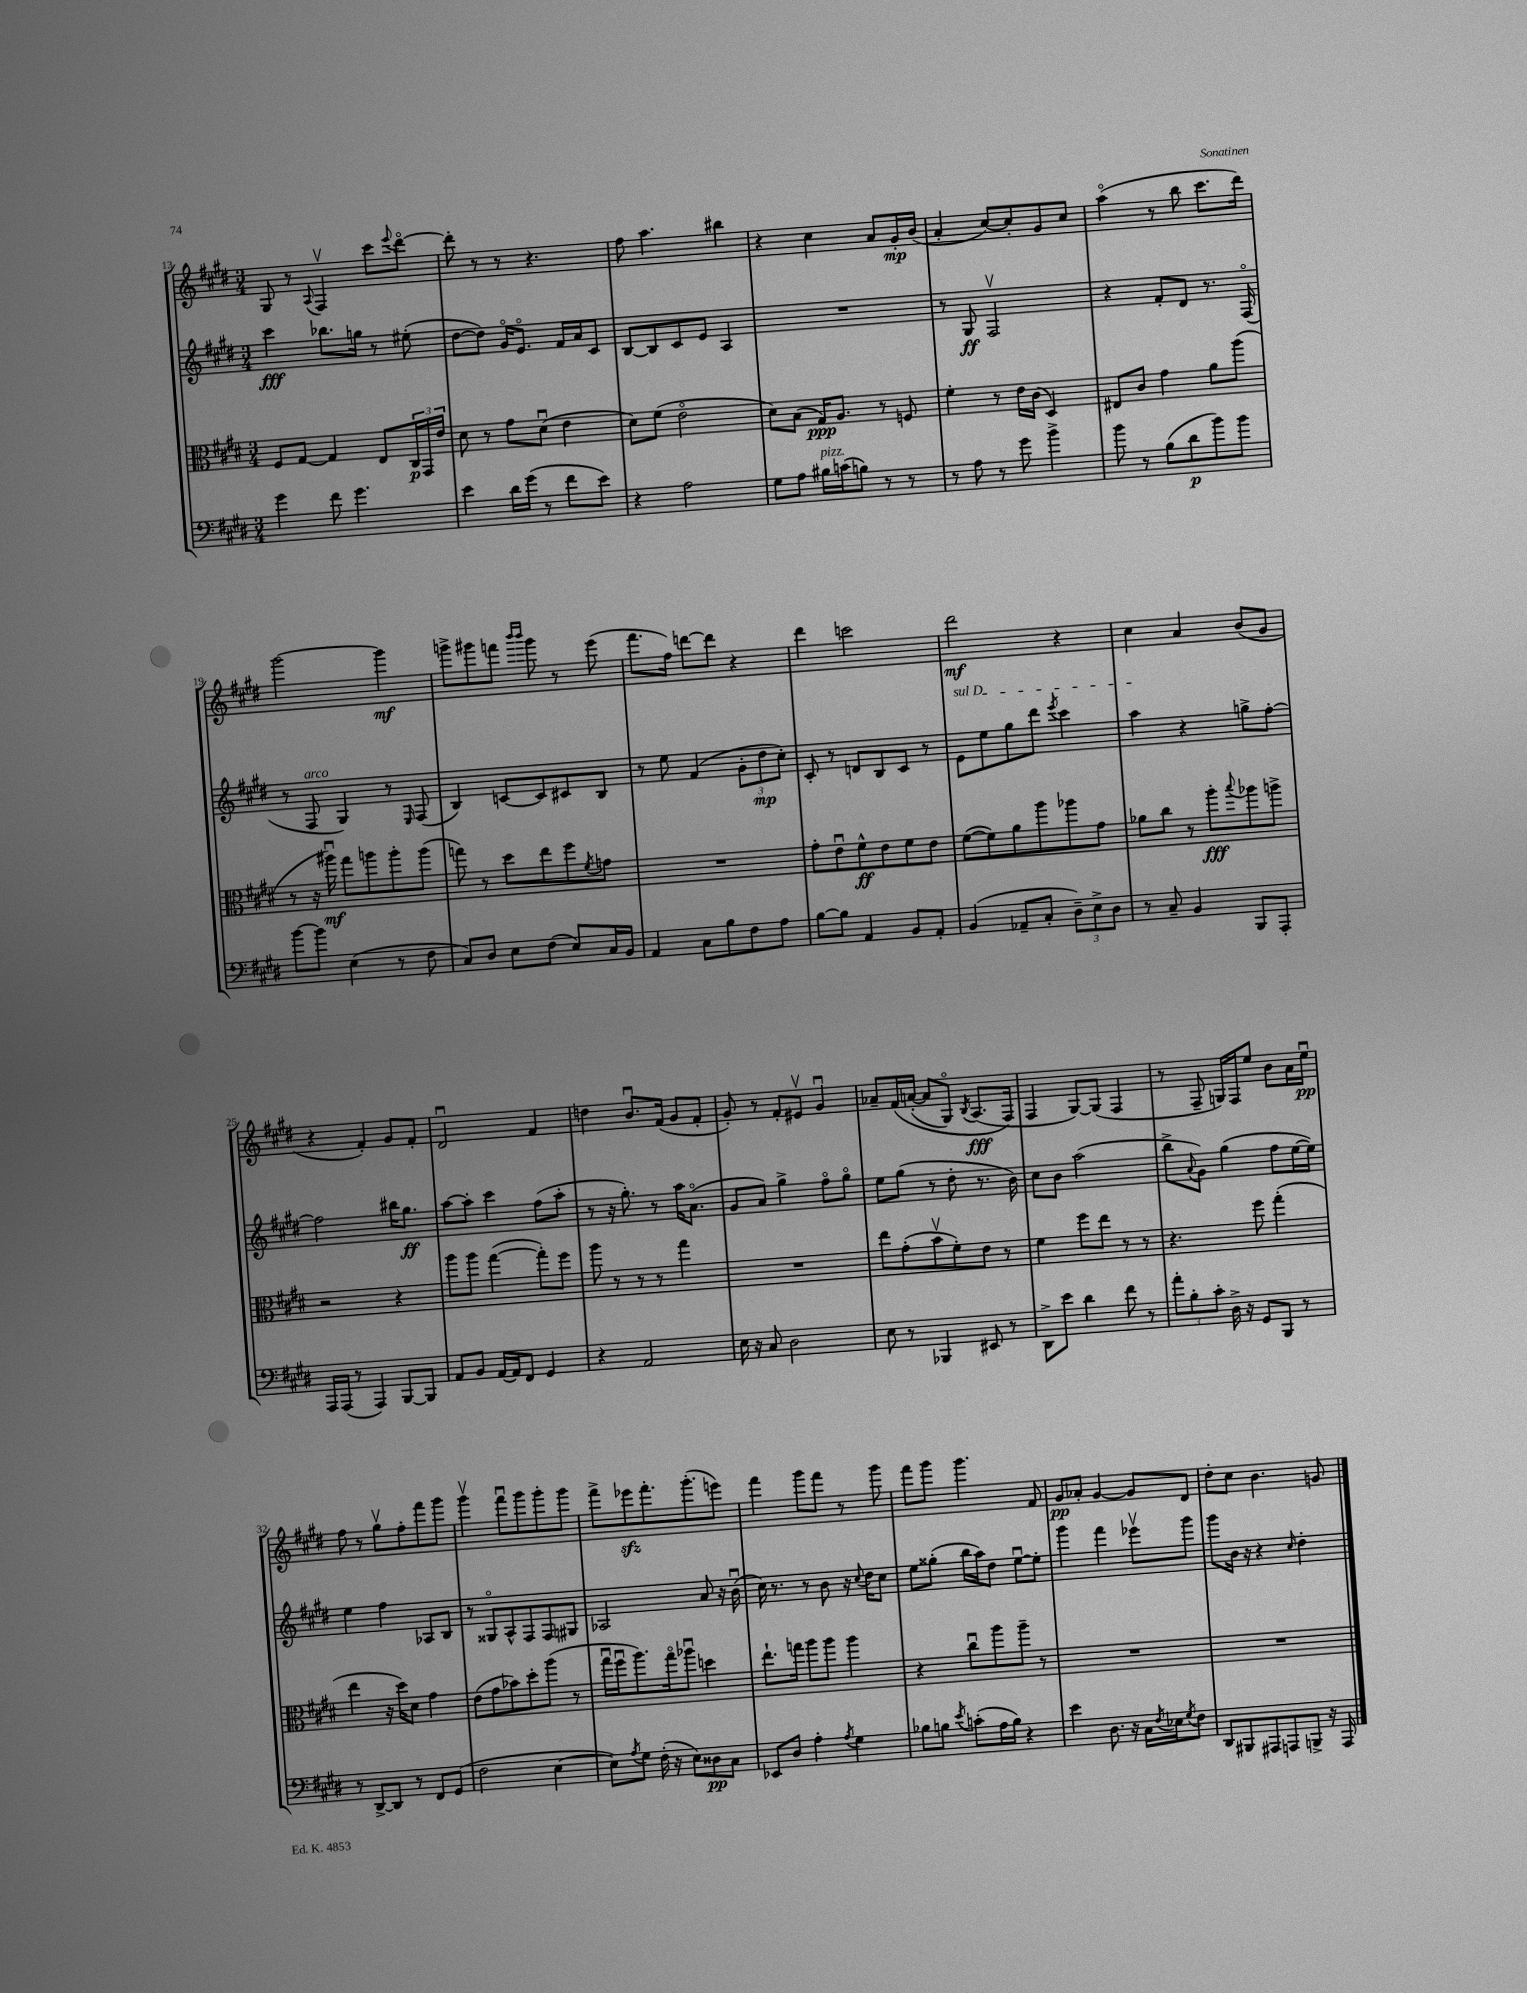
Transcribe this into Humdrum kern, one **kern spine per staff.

**kern	**kern	**kern	**kern
*staff4	*staff3	*staff2	*staff1
*clefF4	*clefC3	*clefG2	*clefG2
*k[f#c#g#d#]	*k[f#c#g#d#]	*k[f#c#g#d#]	*k[f#c#g#d#]
*M3/4	*M3/4	*M3/4	*M3/4
4g#	8F#	4ccc#	8G#
.	[8G#	.	8r
.	.	.	8qqA
8f#	4G#]	8.bb-	4F#v
4.g#	.	.	.
.	.	16gg	.
.	8E	8r	8ccc#
.	.	.	8qqeee
.	24C#	(8ee#'	[8ddd#o
.	24GG#	.	.
.	24e	.	.
=	=	=	=
4e	8d#	[8dd#	8ddd#']
.	8r	8dd#])	8r
16d#	8g#	16g#o	8r
(16g#	.	8.eo	.
8r	(8d#u	.	4.r
8f#	4e	16f#	.
.	.	16a	.
8e)	.	8c#	.
=	=	=	=
4r	8d#)	[8B	8ff#
.	(8f#	8B]	4.aa
2A	2eo	8c#	.
.	.	8e	.
.	.	4A	4bb#
=	=	=	=
8G#	8d#)	2.r	4r
8A	(8B	.	.
16B#	16G#)	.	4cc#
(16c	8.A	.	.
8B)	.	.	.
8r	8r	.	8a
8r	8F	.	16g#'
.	.	.	(16b
=	=	=	=
8r	4f#'	8r	4a'
8A	.	8G#	.
8r	8r	2F#v	[8cc#)
8g#	16e	.	8cc#']
.	(16c#	.	.
4b^	4D#)	.	8g#
.	.	.	8cc#
=	=	=	=
8b	8E#	4r	(4aao
8r	8c#	.	.
(8B	4g#	8f#'	8r
8d#	.	8d#	8bb
8b)	8a	8.r	8.ccc#
8b	(8aa	.	.
.	.	(16F#o	16ddd#)
=	=	=	=
[8b	8r	8r	[2ggg#
8b]	16r	8F#	.
.	16aa#u)	.	.
(4E	8gg#	4G#)	.
.	8aa	.	.
8r	8aa'	8r	4ggg#]
.	.	16qqE	.
8F#	(8aa	(8F#	.
=	=	=	=
8C#)	8gg)	4B)	8ggg^
8D#	8r	.	8ggg#
8E	8dd#	[8c	8fff
.	.	.	16qqbbb
.	.	.	16qqbbb
(8F#	8ee	8c]	8ggg#
8E)	8ff#	8c#	8r
.	8qf#	.	.
16C#	8g	8B	(8eee
16BB	.	.	.
=	=	=	=
4AA	2.r	8r	8.fff#
.	.	8ee	.
.	.	.	16ff#)
8C#	.	(4f#	[8ddd
8B	.	.	8ddd]
8F#	.	12g#'	4r
.	.	12dd#	.
8A	.	.	.
.	.	12cc#')	.
=	=	=	=
[8B	8g#'	8c#'	4ddd#
8B]	8eu	8r	.
4AA	8f#^^	8d	2ccc
.	8e	8B	.
8BB	8f#	8c#	.
8AA'	8e	8r	.
=	=	=	=
(4BB	([8f#	8e	2ddd#
.	8f#])	8ee	.
8AA-~	8a	8gg#	.
8C#'	8aa	8ddd#	.
.	.	8qeee	.
12D#~)	8aa-	4ccc#	4r
12E^	.	.	.
.	8g#	.	.
12D#	.	.	.
=	=	=	=
8r	8a-	4aa	4cc#
8C#~	8cc#	.	.
4BB	8r	4r	4a
.	8aa'	.	.
.	8qqbb	.	.
8BBB	8aa-	8gg^	(8b
8AAA'	8aa^	[8ff#'	8g#
=	=	=	=
16AAA	2r	2ff#]	4r
(16AAA	.	.	.
8r	.	.	.
4AAA)	.	.	4f#')
[8BBB	4r	16bb#	8g#
.	.	8.gg#	.
8BBB]	.	.	8f#'
=	=	=	=
8AA	8aa	[8aa	2d#u
8BB	8aa	8aa']	.
[16AA	([4gg#	4ccc#	.
16AA]	.	.	.
8FF#	.	.	.
4GG#	8gg#'])	(8ff#	4f#
.	8ff#	8aa'	.
=	=	=	=
4r	8aa	8r	4dd
.	8r	16r	.
.	.	8.gg#')	.
2AA	8r	.	8.bu
.	8r	8r	.
.	.	.	(16f#
.	4gg#	16aa	8g#
.	.	(8.ao	.
.	.	.	8f#'
=	=	=	=
16E	2.r	8g#	8g#')
16r	.	.	.
8C#	.	8a)	8r
2D#	.	4gg#^	8f#'
.	.	.	8e#v
.	.	8ff#o	4g#u
.	.	8gg#o	.
=	=	=	=
8E	8ee	8ee	8a-~
8r	(8g#'	(8gg#	&(16f#
.	.	.	([16a'
4BBB-	8bv	8r	8a]
.	8f#')	8dd#'	8G#o)
.	.	.	8qB
8EE#	8e	8.r	(8.A
8r	8r	.	.
.	.	16b)	16F#&)
=	=	=	=
8DD#^	4f#	8cc#	4F#
8e	.	8b	.
4d#	8ff#	(2aa	[8G#)
.	8ee	.	(8G#]
8f#	8r	.	4F#
8r	8r	.	.
=	=	=	=
12a'	4.r	8bb^	8r
12B'	.	.	.
.	.	8qqa	.
.	.	8g#)	8F#~
12c#'	.	.	.
16D#^	.	(4gg#	16G)
16r	.	.	16F#
8GG#	8ff#	.	8ee
8BBB	(4gg#'	8ff#	8b
8r	.	[16ee	16a
.	.	16ee])	16eeu
=	=	=	=
8r	4ee	4ee	8ff#
[8DD#^	.	.	8r
8DD#]	16r	4ff#	8gg#v
.	16dd#)	.	.
8r	8d#	.	8ff#'
8FF#	4g#	8A-	8fff#
(8GG#	.	8B	8ggg#
=	=	=	=
2F#	(8e	8r	4ggg#v
.	8g#	8G##o	.
.	8b-)	8A^^	8fff#u
.	8dd#'	8F#	8ggg#
[4E	(8aa	8F#	8ggg#'
.	8r	8G#	8ggg#
=	=	=	=
8E])	16gg#u	2A-	8fff#^
.	16ff#u	.	.
8qA	.	.	.
8G#	8.aa)	.	8eee-
(16F#'	.	.	8.fff#'
16r	16gg#o	.	.
8E)	8aa-u	.	.
.	.	.	(8.ggg#'
8D##	4dd	8a	.
8C#	.	16r	8eee)
.	.	(16bu	.
=	=	=	=
8EE-	8.ee`	16cc#)	4fff#
.	.	8.r	.
8D#	.	.	.
.	16gg	.	.
4A'	8aa	8r	8ggg#
.	8aa	8b	8fff#
8qA	.	.	.
4G#	4aa	16r	8r
.	.	8qqcc#	.
.	.	16dd#	.
.	.	8cc#	8ggg#
=	=	=	=
8B-	4r	8ee	8fff#
8B	.	(8gg##'	8ggg#
8qe	.	.	.
(8c'	8cc#u	16bb	4.ggg#
.	.	16aa)	.
16A	8aa	8dd#	.
16B)	.	.	.
4r	8aa~	[8eeu	.
.	8r	8ee']	8f#
=	=	=	=
4e	2.r	4ggg#	8g#
.	.	.	8a-'
8.D#	.	4fff#	[4g#
16r	.	.	.
16C#	.	8eee-v	8g#]
8qF#	.	.	.
16E-	.	.	.
8qG#	.	.	.
8F#	.	8ggg#	8d#
=	=	=	=
8DD#	2.r	8ggg#	8dd#'
8BBB#	.	16b	8cc#
.	.	16r	.
8AAA#	.	4r	4.b
8AAA	.	.	.
.	.	16qqcc#	.
8BBB^	.	4dd#'	.
16r	.	.	8g
16AAA	.	.	.
==	==	==	==
*-	*-	*-	*-
